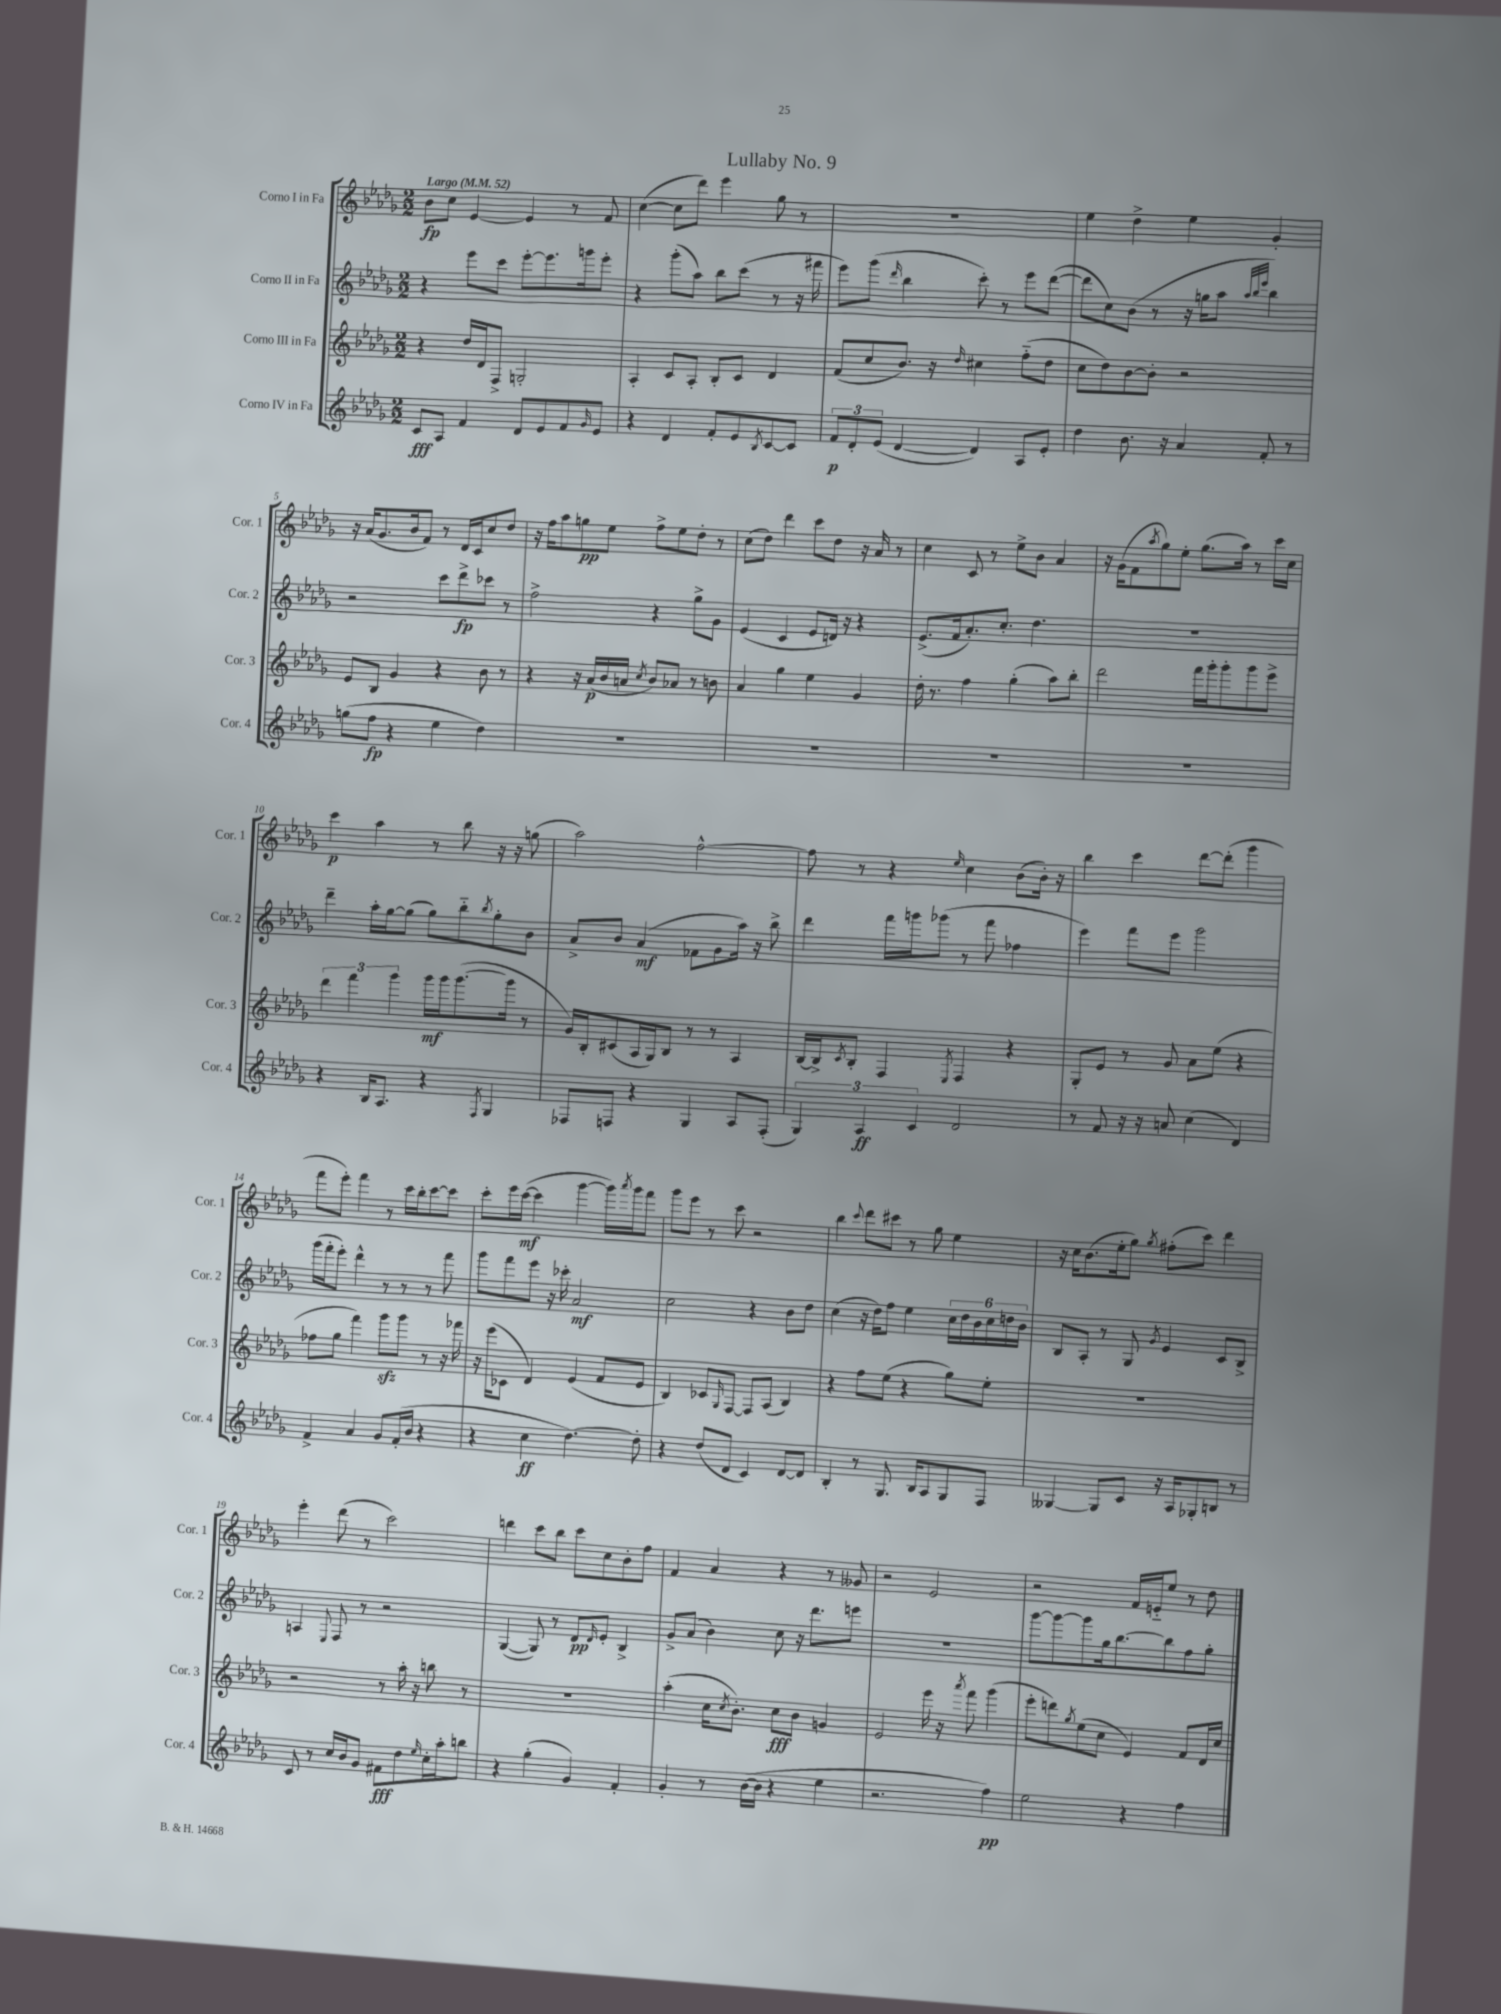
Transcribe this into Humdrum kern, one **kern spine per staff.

**kern	**kern	**kern	**kern
*staff4	*staff3	*staff2	*staff1
*clefG2	*clefG2	*clefG2	*clefG2
*k[b-e-a-d-g-]	*k[b-e-a-d-g-]	*k[b-e-a-d-g-]	*k[b-e-a-d-g-]
*M2/2	*M2/2	*M2/2	*M2/2
*MM52	*MM52	*MM52	*MM52
8c/L	4r	4r	8b-\L
8A-/J	.	.	8cc\J
4f/	16dd-/LL	8eee-\L	[4e-/
.	16d-/J	.	.
.	8F^/J	8ccc\J	.
8d-/L	2G'/	[8eee-'\L	4e-/]
8e-/	.	8.eee-\]	.
8f/	.	.	8r
.	.	16ggg\k	.
16qqg-/	.	.	.
8e-/J	.	8eee-'\J	8f/
=	=	=	=
4r	4A-'/	4r	([4cc\
4d-/	8c/L	(8ggg-'\L	8cc\]L
.	8A-'/J	8aa-\J)	8ddd-\J)
8f'/L	8B-'/L	8bb-\L	4eee-\
8e-/	8c/J	(8ccc\J	.
8qB-/	.	.	.
[8c/	4d-/	8r	8gg-\
8c/]J	.	16r	8r
.	.	16fff#\	.
=	=	=	=
12f/L	(8f/L	8eee-\L)	1r
12d-'/	.	.	.
.	8cc/	(8ggg-\J	.
(12e-/J	.	.	.
.	.	16qqddd-/	.
[4d-/	8.b-/J)	4bb-\	.
.	16r	.	.
.	16qqdd-/	.	.
4d-/])	4cc#\	8ccc'\)	.
.	.	8r	.
8A-/L	(8ff'~\L	8eee-\L	.
8e-'/J	8dd-\J	([8ddd-\J	.
=	=	=	=
4dd-\	8cc\L	8ddd-\]L	4ee-\
.	8dd-\)	8cc\)	.
8.b-\	[8b-\	(8b-\J	4dd-^\
.	8b-'\]J	8r	.
16r	.	.	.
4a-/	2r	16r	4ee-\
.	.	16gg\LK	.
.	.	8aa-\J	.
.	.	32qqaa-/LLL	.
.	.	32qqbb-/	.
.	.	32qqeee-/JJJ	.
8f'/	.	4bb-\)	4g-'/
8r	.	.	.
=	=	=	=
(8gg\L	8e-/L	2r	16r
.	.	.	(16a-/LK
8ff\J	8B-/J	.	8.g-/
4r	4g-/	.	.
.	.	.	16b-/k
.	.	.	8f/J)
4ee-\	4r	8ccc\L	8r
.	.	8ddd-^\	16d-/LL
.	.	.	16c/J
4dd-\)	8b-\	8ccc-\J	8cc/
.	8r	8r	8dd-/J
=	=	=	=
1r	4r	2ff^\	16r
.	.	.	16ff\LK
.	.	.	8aa-\
.	16r	.	8gg\
.	(16a-/LL	.	.
.	16b-/	.	8ee-\J
.	16a/JJ	.	.
.	8qcc/	.	.
.	8b-/L)	4r	8ff^\L
.	8a-/J	.	8ee-\
.	8r	8gg-^\L	8dd-'\J
.	8b\	8g-\J	8r
=	=	=	=
1r	4a-/	(4e-/	(8cc\L
.	.	.	8dd-\J)
.	4gg-\	4c/	4ddd-\
.	4ee-\	8e-/L	8ccc\L
.	.	16d/Jk)	8dd-\J
.	.	16r	.
.	4g-/	4r	16r
.	.	.	16a-/
.	.	.	8r
=	=	=	=
1r	16dd-'\	(8.e-^/L	4cc\
.	8.r	.	.
.	.	16f/k	.
.	4ff\	8.a-'/)	8c/
.	.	.	8r
.	.	8.cc'/J	.
.	(4gg-'\	.	8ee-^\L
.	.	4.dd-\	8b-\J
.	8aa-\L)	.	4a-/
.	8bb-'\J	.	.
=	=	=	=
1r	2ddd-\	1r	16r
.	.	.	(16g-\LK
.	.	.	8f\
.	.	.	8qaa-/
.	.	.	8gg-\)
.	.	.	8ee-'\J
.	16fff\LL	.	(8.gg-\L
.	16ggg-'\J	.	.
.	8ggg-'\	.	.
.	.	.	16aa-\Jk)
.	8ggg-\	.	8r
.	8eee-^\J	.	16ccc\LL
.	.	.	16cc\JJ
=	=	=	=
4r	6ddd-\	4ddd-~\	4ccc\
.	6fff\	.	.
16B-/LK	.	16aa-'\LL	4aa-\
8.A-/J	.	[16gg-\J	.
.	6ggg-\	.	.
.	.	(8gg-\]J	.
4r	16ggg-\LL	8gg-\L)	8r
.	16ggg-\J	.	.
.	([8.ggg-\	8bb-'~\	8bb-\
8qF/	.	8qbb-/	.
4G-/	.	8gg-'\	16r
.	16ggg-\]Jk	.	16r
.	8r	8b-\J	(8gg\
=	=	=	=
8F-/L	16g-/LL)	8a-^/L	2aa-\)
.	16B-'/J	.	.
8F/J	(8c#/	8b-/J	.
4r	16A-/L	(4a-/	.
.	16G-/J)	.	.
.	8B-/J	.	.
4G-/	8r	8f-\L	[2ff^^\
.	8r	8g-\	.
8A-/L	4A-/	16aa-\Jk)	.
.	.	16r	.
(8F'/J	.	8bb-^\	.
=	=	=	=
6G-/)	[16B-/LL	4ddd-\	8ff\]
.	16B-^/]J	.	.
.	8qc/	.	.
.	8B-'/J	.	8r
6A-/	.	.	.
.	4F/	16fff\LL	4r
.	.	16ggg\J	.
6c/	.	.	.
.	.	(8ggg-\J	.
.	8qE-/	.	16qqee-/
2d-/	4F/	8r	4cc\
.	.	8fff\	.
.	4r	4ff-\	(8b-\L
.	.	.	16b-'\Jk)
.	.	.	16r
=	=	=	=
8r	8G-'/L	4eee-\)	4bb-\
8f/	8e-/J	.	.
16r	8r	8fff\L	4ccc\
16r	.	.	.
8a/	8g-/	8eee-\J	.
(4cc\	8a-\L	2ggg-\	[8ddd-\L
.	(8ee-\J	.	(8ddd-'\]J
4d-/)	4r	.	4ggg-\
=	=	=	=
4f^/	8ff-\L	(16ggg-\LL	8fff\L
.	.	16fff'\J	.
.	8gg-\J	8eee-'\J)	8eee-'\J)
4a-/	4fff\)	4ddd-^^\	4fff\
8g-/L	8ggg-\L	8r	8r
(16f'/L	8ggg-\J	8r	16ccc\LL
16b-/JJ	.	.	16bb-'\J
4r	8r	8r	[8ccc\
.	16r	8fff\	8ccc\]J
.	16fff-\	.	.
=	=	=	=
4r	16r	8ggg-\L	8ccc'\L
.	(16eee-\LK	.	.
.	8c-\J	8fff\	16eee-\L
.	.	.	([16ccc\JJ
4cc\	4d-/)	8eee-\J	4ccc\]
.	.	16r	.
.	.	16ccc-'\	.
[4.dd-\)	(4e-/	2a-/	[4ggg-\
.	8f/L	.	16ggg-\]LL)
.	.	.	8qaaa-/
.	.	.	16ggg-\J
8dd-'\]	8e-/J	.	8fff\J
=	=	=	=
4r	4B-/)	2cc\	8ggg-\L
.	.	.	8eee-\J
(8dd-/L	8c-/L	.	8r
.	16qqG-/	.	.
8d-/J	[8F/J	.	8ccc\
4c/)	8F/]L	4r	2r
.	(8A-/J	.	.
[8d-/L	4B-/)	8b-\L	.
8d-/]J	.	8dd-\J	.
=	=	=	=
4B-'/	4r	(4cc\	4bb-\
.	.	.	8qqccc/
8r	8ff\L	16r	8ddd-\L
.	.	16dd-\LK)	.
8.G-/	(8ee-\J	8ff\J	8ccc#\J
.	4r	4ee-\	8r
16B-/LK	.	.	.
8A-/	.	.	8gg-\
8G-/	8gg-\L)	24cc\LL	4ee-\
.	.	24dd-\	.
.	.	24b-\	.
8F/J	8ee-'\J	24cc\	.
.	.	24dd\	.
.	.	24b-\JJ	.
=	=	=	=
[4G--/	1r	8B-/L	16r
.	.	.	16cc\LK
.	.	8A-'/J	(8.b-\
8G--/]L	.	8r	.
.	.	.	16ee-'\k
8c/J	.	8G-/	8gg-\J)
.	.	8qg-/	8qgg-/
16r	.	4e-/	(8ff#'\L
16A-/LK	.	.	.
8G-'/	.	.	8ccc\J)
8B/J	.	8c/L	4ddd-\
8r	.	8B-^/J	.
=	=	=	=
8c/	2r	4A/	4eee-'\
8r	.	.	.
.	.	8qqE-/	.
16cc/LL	.	8F/	(8ddd-\
16b-/J	.	.	.
8g-/J	.	8r	8r
8f#\L	8r	2r	2ccc\)
8dd-\	16aa-'\	.	.
.	16r	.	.
16qqee-/	.	.	.
16cc'\L	8bb\	.	.
16aa-'\J	.	.	.
8bb\J	8r	.	.
=	=	=	=
4r	1r	([4G-/	4ddd\
(4gg-'\	.	8G-/])	8ccc\L
.	.	8r	8bb-\J
4g-/)	.	8d-/L	8ccc\L
.	.	16qqd-/	.
.	.	8e-'/J	8cc\
4f'/	.	4B-^/	8b-'\
.	.	.	8ff\J
=	=	=	=
4g-'/	(4aa-'\	8g-^/L	4f/
.	.	(8a-/J	.
8r	16cc\LK	4b-\)	4a-/
.	8qcc/	.	.
.	8.b-'\J)	.	.
([16b-\LL	.	.	.
16b-\]JJ	.	.	.
4r	8cc\L	8cc\	4r
.	8b-\J	16r	.
.	.	8.ddd-\L	.
4ee-\	4g/	.	8r
.	.	8eee\J	8g--/
=	=	=	=
2.r	2e-/	1r	2r
.	16eee-\	.	2e-/
.	16r	.	.
.	8qaaa-/	.	.
.	8fff\	.	.
4ff\)	(4ggg-\	.	.
=	=	=	=
2ee-\	8eee-'\L	[8ggg-\L	2r
.	8ddd\)	8ggg-\_	.
.	8qgg-/	.	.
.	(8ee-\	8ggg-\]	.
.	8cc\J	16gg-\k	.
.	.	[8.bb-\	.
4r	4e-/)	.	16f/LL
.	.	.	16e'~/J
.	.	8bb-\]	8ee-/J
4ff\	8f/L	8ff\	8r
.	16d-/L	8gg-'\J	8dd-\
.	16cc/JJ	.	.
==	==	==	==
*-	*-	*-	*-
